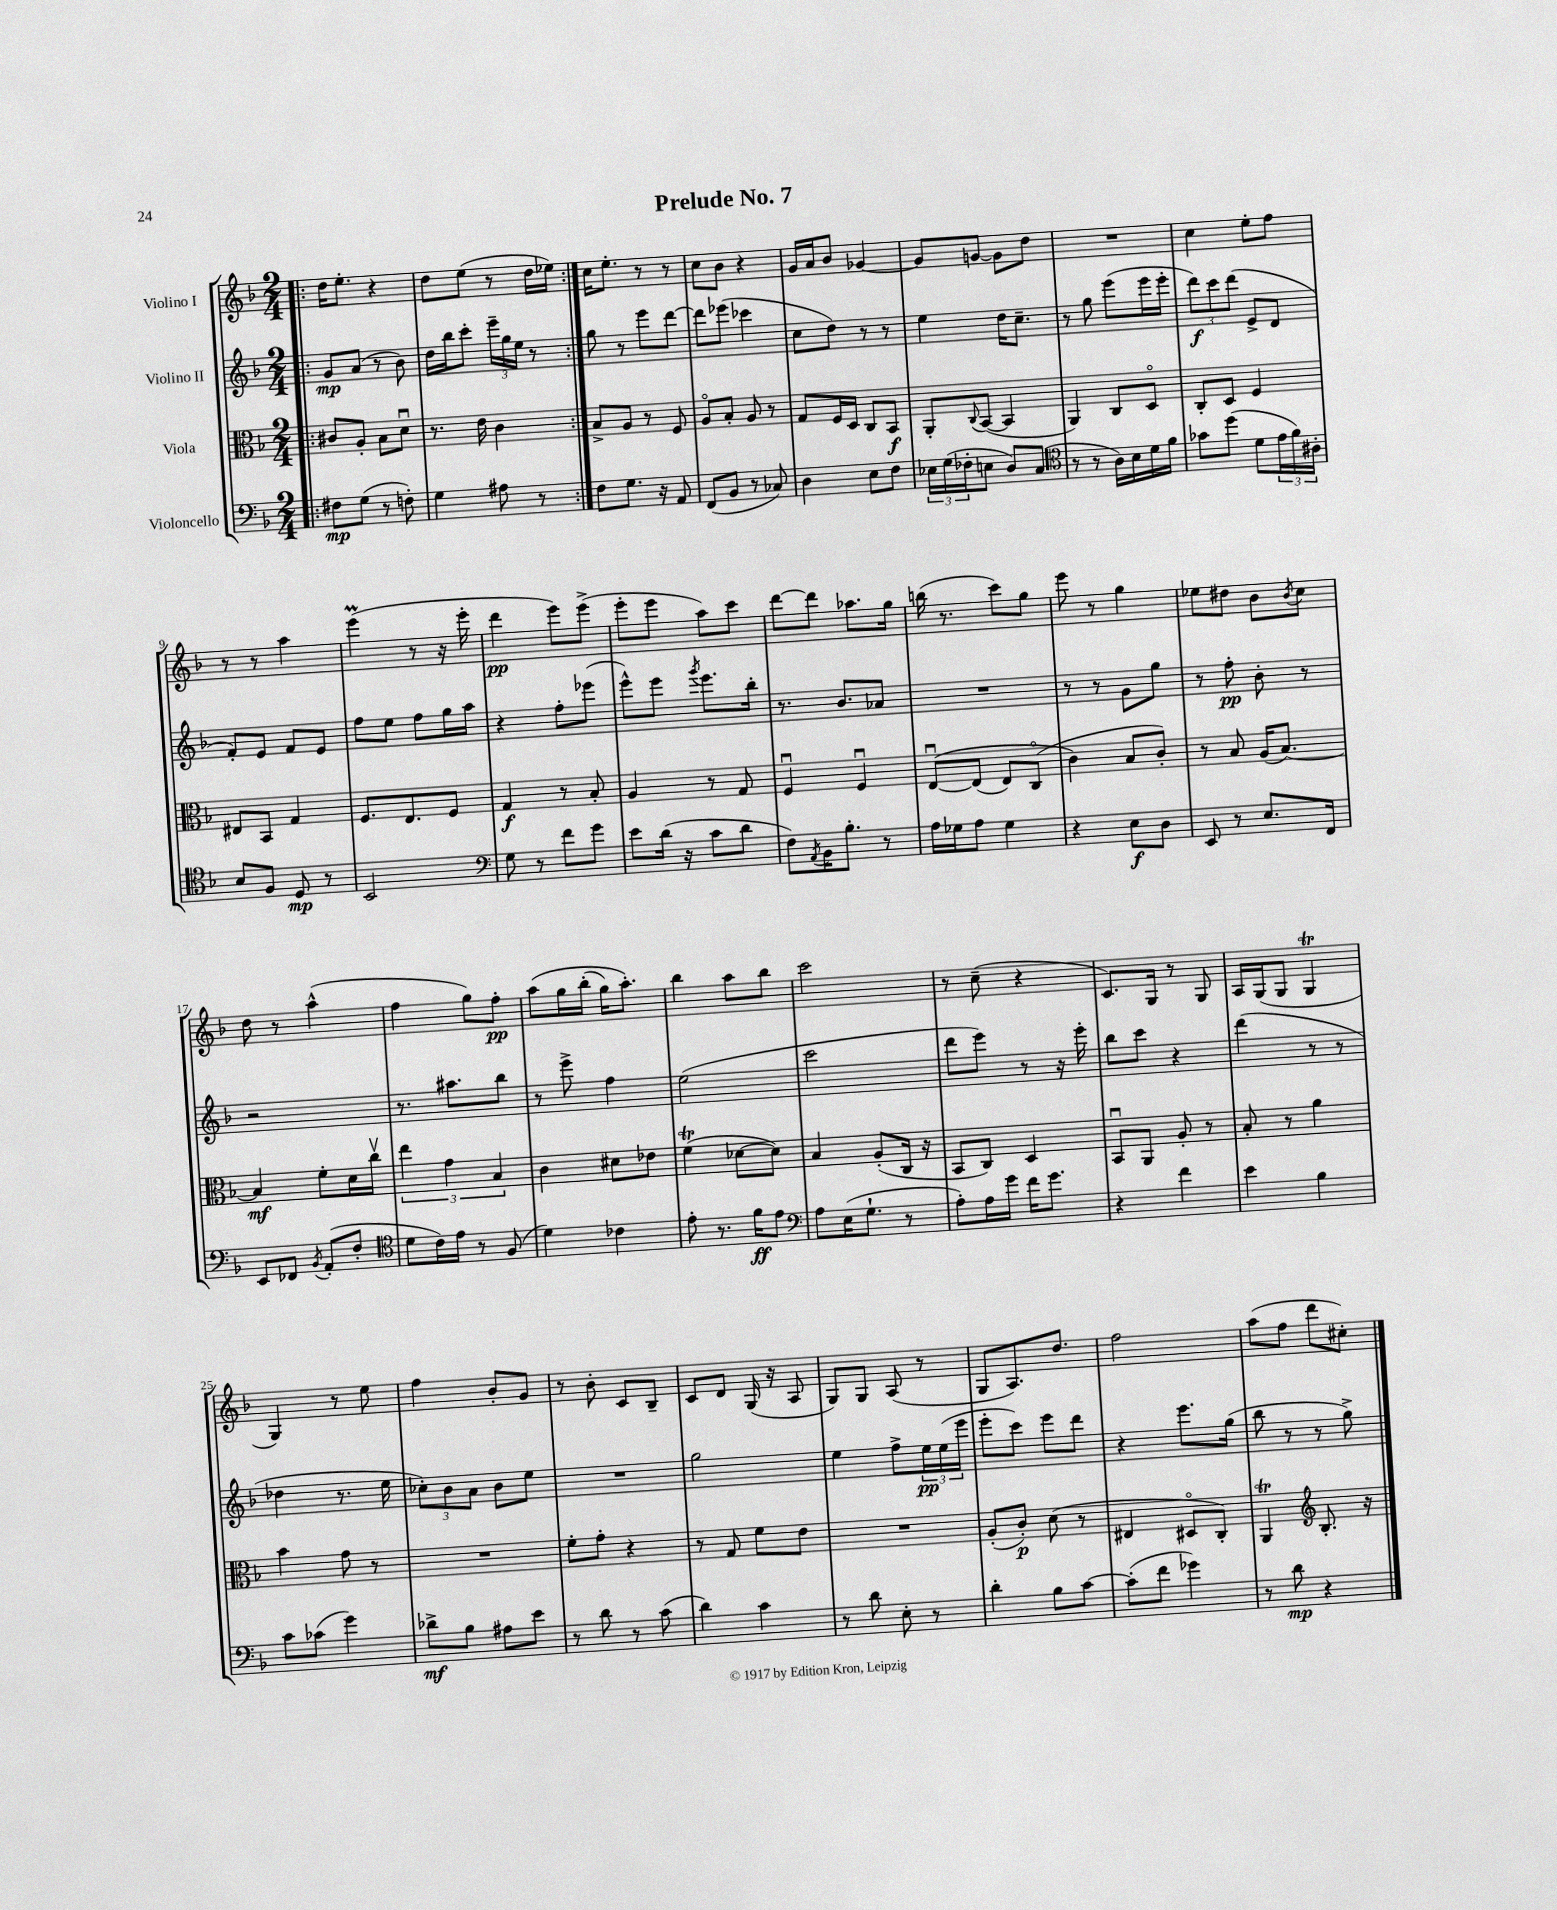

**kern	**dynam	**kern	**dynam	**kern	**dynam	**kern	**dynam
*part4	*part4	*part3	*part3	*part2	*part2	*part1	*part1
*staff4	*staff4	*staff3	*staff3	*staff2	*staff2	*staff1	*staff1
*I"Violoncello	*	*I"Viola	*	*I"Violino II	*	*I"Violino I	*
*clefF4	*	*clefC3	*	*clefG2	*	*clefG2	*
*k[b-]	*	*k[b-]	*	*k[b-]	*	*k[b-]	*
*M2/4	*	*M2/4	*	*M2/4	*	*M2/4	*
=1!|:	=1!|:	=1!|:	=1!|:	=1!|:	=1!|:	=1!|:	=1!|:
8F#X\L	mp	8c#X/L	.	8g/L	mp	16dd\KL	.
.	.	.	.	.	.	8.ee'\J	.
(8G\J	.	8A'/J	.	(8a/J	.	.	.
8r	.	8B-\L	.	8r	.	4r	.
8Fn'\)	.	8du\J	.	8b-\)	.	.	.
=2	=2	=2	=2	=2	=2	=2	=2
4G\	.	8.r	.	16dd\LL	.	8dd\L	.
.	.	.	.	16bb-\J	.	.	.
.	.	.	.	8ccc'\J	.	(8ee\J	.
.	.	16e\	.	.	.	.	.
8A#X\	.	4c\	.	24eee~\LL	.	8r	.
.	.	.	.	24gg\	.	.	.
.	.	.	.	24ee\JJ	.	.	.
8r	.	.	.	8r	.	16dd\LL	.
.	.	.	.	.	.	16ee-X\JJ)	.
=3:|!	=3:|!	=3:|!	=3:|!	=3:|!	=3:|!	=3:|!	=3:|!
8F\L	.	8B-^/L	.	8gg\	.	16cc\KL	.
.	.	.	.	.	.	8.ee'\J	.
8.G\J	.	8A/J	.	8r	.	.	.
.	.	8r	.	8eee\L	.	8r	.
16r	.	.	.	.	.	.	.
8AA/	.	8F/	.	[8ddd\J	.	8r	.
=4	=4	=4	=4	=4	=4	=4	=4
(8FF/L	.	8A/L	.	8ddd\L]	.	8cc\L	.
8BB-/J	.	8B-'/J	.	(8eee-X\J	.	8b-\J	.
8r	.	8A/	.	4ccc-X\	.	4r	.
8C-X/)	.	8r	.	.	.	.	.
=5	=5	=5	=5	=5	=5	=5	=5
4D\	.	8G/L	.	8cc\L	.	16g/LL	.
.	.	.	.	.	.	16a/J	.
.	.	16F/L	.	8dd\J)	.	8b-/J	.
.	.	16D/JJ	.	.	.	.	.
8E\L	.	8C/L	.	8r	.	[4g-X/	.
8F\J	.	8BB-/J	f	8r	.	.	.
=6	=6	=6	=6	=6	=6	=6	=6
24E-X\LL	.	8AA'/L	.	4ee\	.	8g-/L]	.
(24G\	.	.	.	.	.	.	.
24F-X'\J	.	.	.	.	.	.	.
.	.	8qqC/	.	.	.	.	.
8En\J	.	([8BB-/J	.	.	.	[8gn/J	.
8D/L)	.	4BB-/]	.	16dd\KL	.	8g\L]	.
.	.	.	.	8.cc~\J	.	.	.
(8C/J	.	.	.	.	.	8dd\J	.
=7	=7	=7	=7	=7	=7	=7	=7
*clefC4	*	*	*	*	*	*	*
8r	.	4AA/)	.	8r	.	2r	.
8r	.	.	.	8gg\	.	.	.
16A\LL)	.	8C/L	.	(8eee\L	.	.	.
16B-\	.	.	.	.	.	.	.
16d\	.	8D/J	.	16eee\L	.	.	.
16f\JJ	.	.	.	16eee'\JJ	.	.	.
=8	=8	=8	=8	=8	=8	=8	=8
8g-X\L	.	8C'/L	.	12ddd\L)	f	4cc\	.
.	.	.	.	12ccc\	.	.	.
(8dd\J	.	8D/J	.	.	.	.	.
.	.	.	.	(12ddd\J	.	.	.
8d\L	.	4F/	.	8e^/L	.	8ee'\L	.
24e\L	.	.	.	8d/J	.	8ff\J	.
24f\)	.	.	.	.	.	.	.
24A#X'\JJ	.	.	.	.	.	.	.
!!LO:LB:g=z
=9	=9	=9	=9	=9	=9	=9	=9
8B-/L	.	8E#X/L	.	8f'/L)	.	8r	.
8F/J	.	8BB-/J	.	8e/J	.	8r	.
8D/	mp	4G/	.	8f/L	.	4aa\	.
8r	.	.	.	8e/J	.	.	.
=10	=10	=10	=10	=10	=10	=10	=10
2BB-/	.	8.F/L	.	8ff\L	.	(4eeem\	.
.	.	.	.	8ee\J	.	.	.
.	.	8.E/	.	.	.	.	.
.	.	.	.	8ff\L	.	8r	.
.	.	8F/J	.	16gg\L	.	16r	.
.	.	.	.	16aa\JJ	.	16eee'\	.
=11	=11	=11	=11	=11	=11	=11	=11
*clefF4	*	*	*	*	*	*	*
8G\	.	4G/	f	4r	.	4ddd\	pp
8r	.	.	.	.	.	.	.
8f\L	.	8r	.	8ff'\L	.	8eee\L)	.
8g\J	.	8B-'/	.	(8eee-X\J	.	(8eee^\J	.
=12	=12	=12	=12	=12	=12	=12	=12
8e\L	.	4A/	.	8eee^^\L)	.	8eee'\L	.
(16d\Jk	.	.	.	8eee\J	.	8eee\J	.
16r	.	.	.	.	.	.	.
.	.	.	.	8qggg/	.	.	.
8c\L	.	8r	.	8.eee\L	.	8aa\L)	.
8d\J	.	8G/	.	.	.	8ccc\J	.
.	.	.	.	16bb-'\Jk	.	.	.
=13	=13	=13	=13	=13	=13	=13	=13
8F\L)	.	4Fu/	.	8.r	.	[8ddd\L	.
8qAA/	.	.	.	.	.	.	.
16BB-\K	.	.	.	.	.	8ddd\J]	.
8.B-'\J	.	.	.	8.b-/L	.	.	.
.	.	4Fu/	.	.	.	8.aa-X\L	.
8r	.	.	.	8a-X/J	.	.	.
.	.	.	.	.	.	16gg\Jk	.
=14	=14	=14	=14	=14	=14	=14	=14
16A\LL	.	([8Eu/L	.	2r	.	(16bbn\	.
16G-X\J	.	.	.	.	.	8.r	.
8A\J	.	(8E/J]	.	.	.	.	.
4G-\	.	8E/L)	.	.	.	8ccc\L)	.
.	.	(8C/J	.	.	.	8gg\J	.
=15	=15	=15	=15	=15	=15	=15	=15
4r	.	4c\)	.	8r	.	8eee\	.
.	.	.	.	8r	.	8r	.
8E\L	f	8B-/L	.	8g\L	.	4gg\	.
8D\J	.	8c'/J)	.	8gg\J	.	.	.
=16	=16	=16	=16	=16	=16	=16	=16
8EE/	.	8r	.	8r	.	8ee-X\L	.
8r	.	8B-/	.	8ff'\	pp	8dd#X\J	.
8.E/L	.	(16A/KL	.	8b-'\	.	8b-\L	.
.	.	[8.B-/J)	.	.	.	.	.
.	.	.	.	.	.	8qb-/	.
.	.	.	.	8r	.	8cc\J	.
16FF/Jk	.	.	.	.	.	.	.
!!LO:LB:g=z
=17	=17	=17	=17	=17	=17	=17	=17
8EE/L	.	4B-/]	mf	2r	.	8dd\	.
8FF-X/J	.	.	.	.	.	8r	.
8qBB-/	.	.	.	.	.	.	.
(8AA'/L	.	8f'\L	.	.	.	(4aa^^\	.
8F'/J	.	16d\L	.	.	.	.	.
.	.	16ccv\JJ	.	.	.	.	.
=18	=18	=18	=18	=18	=18	=18	=18
*clefC4	*	*	*	*	*	*	*
8d\L	.	6ee\	.	8.r	.	4ff\	.
16c\L)	.	.	.	.	.	.	.
.	.	6g\	.	.	.	.	.
16e\JJ	.	.	.	8.aa#X\L	.	.	.
8r	.	.	.	.	.	8gg\L)	.
.	.	6B-/	.	.	.	.	.
(8F/	.	.	.	8bb-\J	.	8ff'\J	pp
=19	=19	=19	=19	=19	=19	=19	=19
4d\)	.	4c\	.	8r	.	(8aa\L	.
.	.	.	.	8eee^\	.	16gg\L	.
.	.	.	.	.	.	(16bb-'\JJ	.
4c-X\	.	8d#X\L	.	4ff\	.	16gg\KL)	.
.	.	.	.	.	.	8.aa'\J)	.
.	.	8e-X\J	.	.	.	.	.
=20	=20	=20	=20	=20	=20	=20	=20
8e'\	.	(4fT\	.	(2ee\	.	4bb-\	.
8.r	.	.	.	.	.	.	.
.	.	[8d-X\L	.	.	.	8aa\L	.
16f\KL	ff	.	.	.	.	.	.
8e\J	.	8d-\J])	.	.	.	8bb-\J	.
=21	=21	=21	=21	=21	=21	=21	=21
*clefF4	*	*	*	*	*	*	*
8A\L	.	4B-/	.	2ccc\	.	2ccc\	.
(16E\K	.	.	.	.	.	.	.
8.G`\J	.	.	.	.	.	.	.
.	.	(8A'/L	.	.	.	.	.
8r	.	16C/Jk	.	.	.	.	.
.	.	16r	.	.	.	.	.
=22	=22	=22	=22	=22	=22	=22	=22
8A'\L)	.	8BB-/L	.	8ddd\L	.	8r	.
16A\L	.	8C/J)	.	8eee\J)	.	(8cc~\	.
16g\JJ	.	.	.	.	.	.	.
16f\KL	.	4D/	.	8r	.	4r	.
8.g\J	.	.	.	.	.	.	.
.	.	.	.	16r	.	.	.
.	.	.	.	16eee'\	.	.	.
=23	=23	=23	=23	=23	=23	=23	=23
4r	.	8BB-u/L	.	8bb-\L	.	8.c/L)	.
.	.	8AA/J	.	8ccc\J	.	.	.
.	.	.	.	.	.	16G/Jk	.
4f\	.	8A'/	.	4r	.	8r	.
.	.	8r	.	.	.	8G/	.
=24	=24	=24	=24	=24	=24	=24	=24
4e\	.	8B-'/	.	(4ddd\	.	16A/LL	.
.	.	.	.	.	.	(16G/J	.
.	.	8r	.	.	.	8G/J	.
4B-\	.	4a\	.	8r	.	4GT/	.
.	.	.	.	8r	.	.	.
!!LO:LB:g=z
=25	=25	=25	=25	=25	=25	=25	=25
8c\L	.	4b-\	.	4dd-X\	.	4G/)	.
(8c-X\J	.	.	.	.	.	.	.
4g\)	.	8g\	.	8.r	.	8r	.
.	.	8r	.	.	.	8ee\	.
.	.	.	.	16ee\	.	.	.
=26	=26	=26	=26	=26	=26	=26	=26
8d-X^\L	mf	2r	.	12cc-X'\L)	.	4ff\	.
.	.	.	.	12b-\	.	.	.
8B-\J	.	.	.	.	.	.	.
.	.	.	.	12a\J	.	.	.
8A#X\L	.	.	.	8b-\L	.	8b-'/L	.
8e\J	.	.	.	8ee\J	.	8g/J	.
=27	=27	=27	=27	=27	=27	=27	=27
8r	.	8f'\L	.	2r	.	8r	.
8d\	.	8g'\J	.	.	.	8b-'\	.
8r	.	4r	.	.	.	8c/L	.
(8c\	.	.	.	.	.	8B-~/J	.
=28	=28	=28	=28	=28	=28	=28	=28
4d\)	.	8r	.	2gg\	.	8c/L	.
.	.	8G/	.	.	.	8d/J	.
4c\	.	8f\L	.	.	.	(16G/	.
.	.	.	.	.	.	16r	.
.	.	8e\J	.	.	.	8A/	.
=29	=29	=29	=29	=29	=29	=29	=29
8r	.	2r	.	4ee\	.	8G/L)	.
8d\	.	.	.	.	.	8G/J	.
8E'\	.	.	.	8ff^\L	.	(8A/	.
8r	.	.	.	24ee\L	pp	8r	.
.	.	.	.	(24ee\	.	.	.
.	.	.	.	24eee\JJ	.	.	.
=30	=30	=30	=30	=30	=30	=30	=30
4d'\	.	(8A'/L	.	8eee'\L	.	8G/L	.
.	.	8c'/J)	p	8ccc\J)	.	8.A/)	.
8B-\L	.	(8d\	.	8eee\L	.	.	.
.	.	.	.	.	.	8.dd/J	.
[8c\J	.	8r	.	8ddd\J	.	.	.
=31	=31	=31	=31	=31	=31	=31	=31
(8c'\L]	.	4E#X/	.	4r	.	2ff\	.
8f\J	.	.	.	.	.	.	.
4g-X\)	.	8D#X/L	.	8.eee\L	.	.	.
.	.	8C'/J)	.	.	.	.	.
.	.	.	.	(16gg\Jk	.	.	.
=32	=32	=32	=32	=32	=32	=32	=32
8r	.	4AAt/	.	8bb-\	.	(8aa\L	.
8d\	mp	.	.	8r	.	8ff\J	.
*	*	*clefG2	*	*	*	*	*
4r	.	8.B-'/	.	8r	.	8ddd\L	.
.	.	.	.	8gg^\)	.	8cc#X'\J)	.
.	.	16r	.	.	.	.	.
==	==	==	==	==	==	==	==
*-	*-	*-	*-	*-	*-	*-	*-
